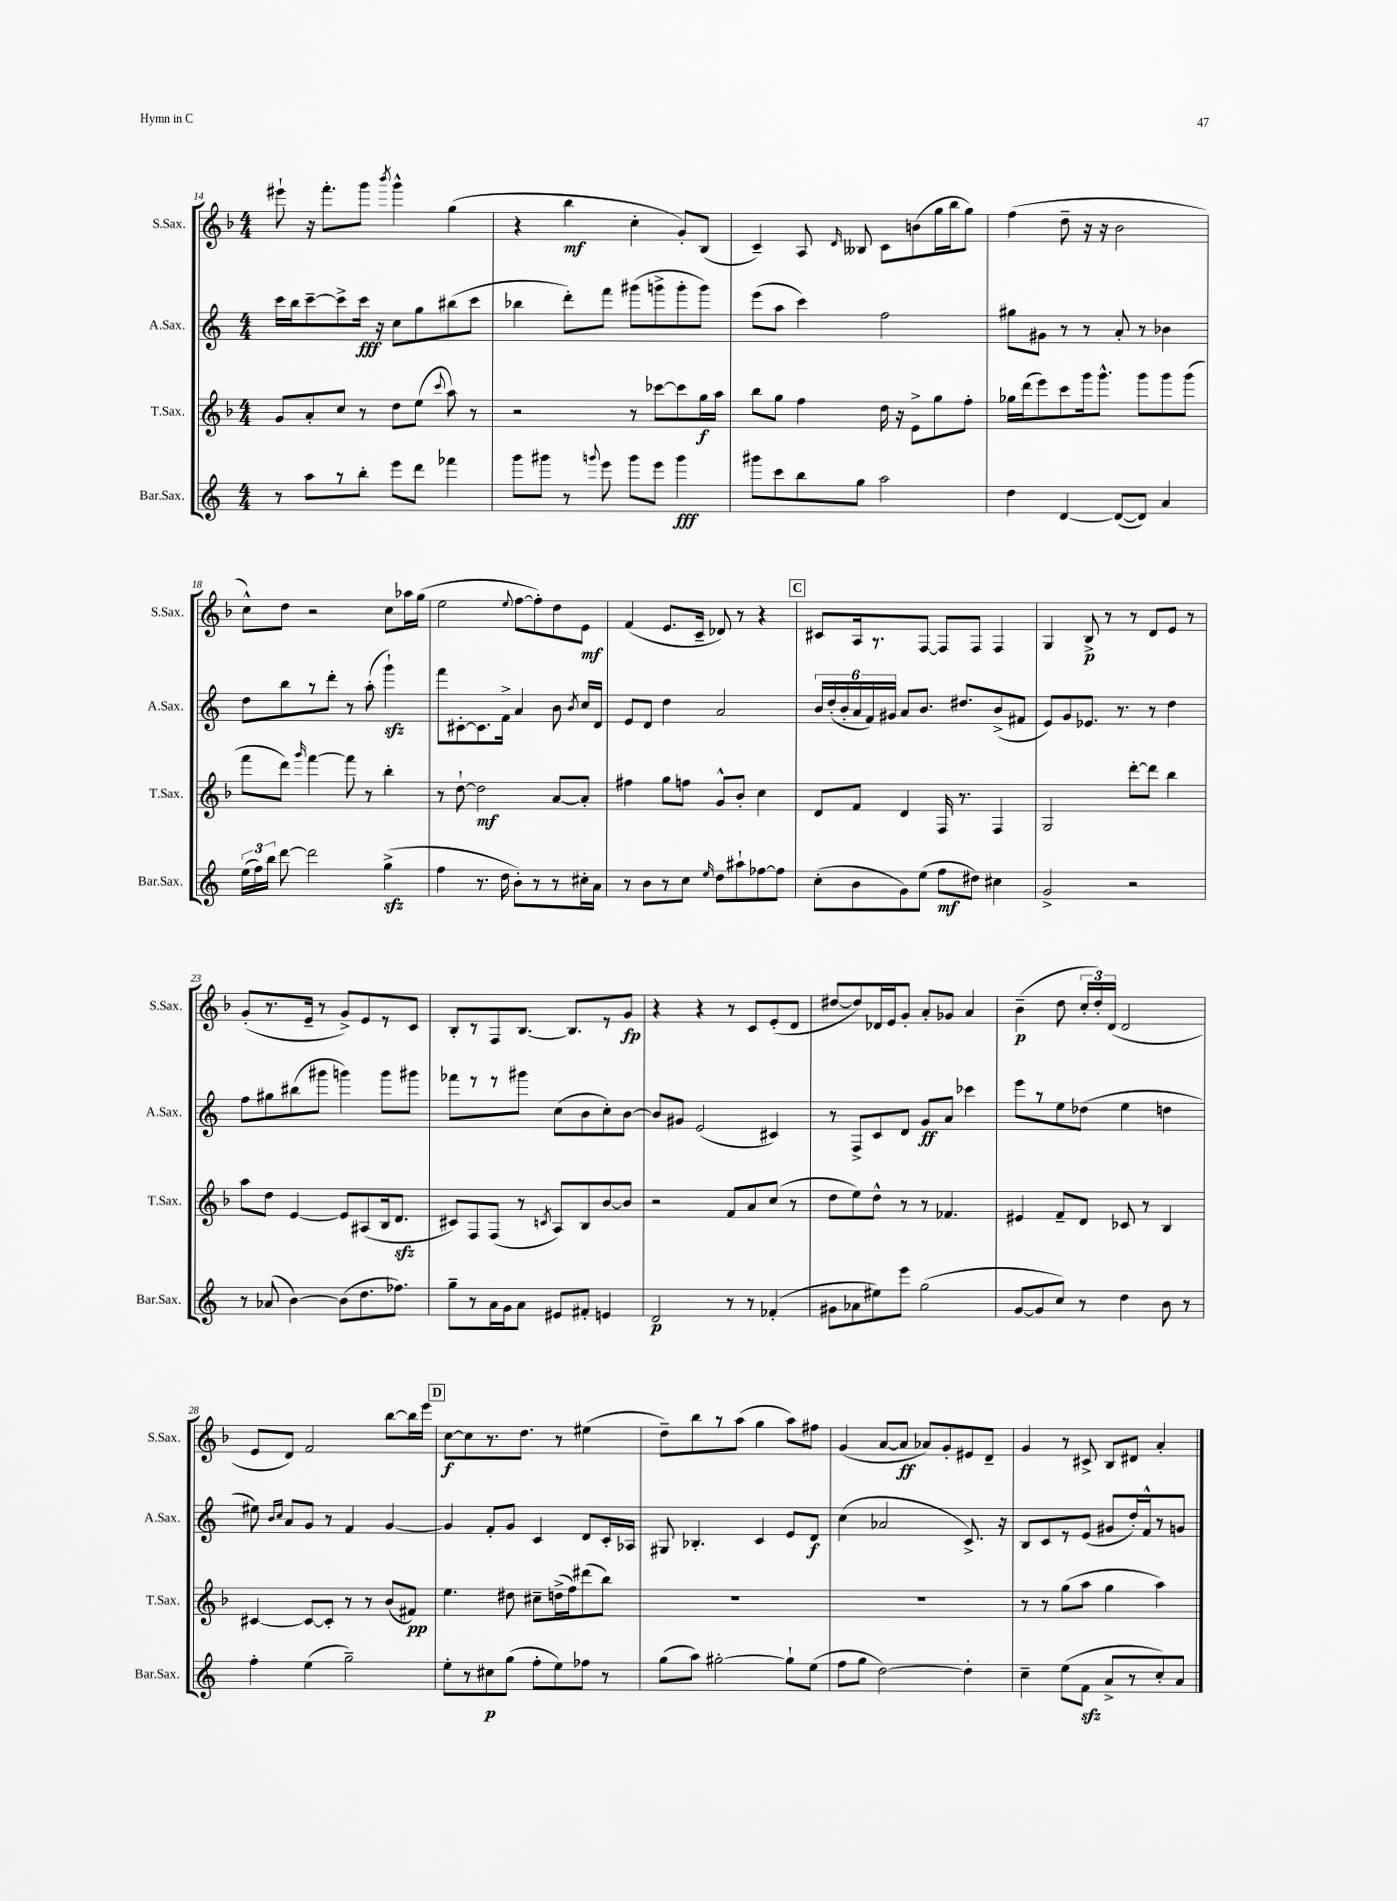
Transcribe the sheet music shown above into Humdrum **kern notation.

**kern	**kern	**kern	**kern
*staff4	*staff3	*staff2	*staff1
*clefG2	*clefG2	*clefG2	*clefG2
*k[]	*k[b-]	*k[]	*k[b-]
*M4/4	*M4/4	*M4/4	*M4/4
8r	8g/L	16ccc\LL	8eee#`\
.	.	16bb\J	.
8aa\L	8a'/	[8ccc~\	16r
.	.	.	8.fff'\L
8r	8cc/J	8ccc^\]	.
8bb'\J	8r	16ccc\Jk	8ggg\J
.	.	16r	.
.	.	.	8qbbb-/
8eee\L	8dd\L	8cc\L	4ggg^^\
8ddd\J	(8ee\J	8gg\	.
.	8qqccc/	.	.
4fff-\	8aa\)	(8bb#\	(4gg\
.	8r	8ccc\J	.
=	=	=	=
8ggg\L	2r	4bb-\	4r
8ggg#\J	.	.	.
8r	.	8ddd'\L)	4bb-\
8qqggg/	.	.	.
8eee\	.	8fff\J	.
8ggg\L	8r	(8ggg#\L	4cc'\
8eee\J	[8ccc-\L	8ggg^\	.
4ggg\	8ccc-\]	8ggg'\	8g'/L)
.	16gg\L	8ggg\J)	(8B-/J
.	16aa\JJ	.	.
=	=	=	=
8ggg#\L	8bb-\L	(8eee\L	4c~/)
8ccc\	8gg\J	8aa\J	.
8bb\	4ff\	4ccc\)	8A/
.	.	.	16qqd/
8gg\J	.	.	8B--/
2aa\	16dd\	2ff\	8c\L
.	16r	.	.
.	8e^\L	.	(8b\
.	8gg\	.	16gg\L
.	.	.	16bb-\J
.	8ff'\J	.	8gg\J)
=	=	=	=
4dd\	16gg-\LL	8gg#\L	(4ff\
.	(16ddd\J	.	.
.	8eee\)	8g#\J	.
[4d/	8ccc\	8r	8dd~\
.	16ggg\k	8r	16r
.	8.ggg^^\J	.	16r
(8d/_L	.	8a'/	2b-\
8d/]J)	8ggg\L	8r	.
4a/	8ggg\	4b-\	.
.	(8ggg\J	.	.
=	=	=	=
(24ee\LL	8fff\L	8dd\L	8cc^^\L)
24ff\)	.	.	.
24bb\JJ	.	.	.
[8ddd\	8ddd\J)	8bb\	8dd\J
.	16qqggg/	.	.
2ddd\]	[4fff\	8r	2r
.	.	8ddd'\J	.
.	8fff\]	8r	.
.	8r	(8aa'\	.
(4gg^\	4bb-'\	4ggg`\)	8cc\L
.	.	.	16aa-\L
.	.	.	(16gg\JJ
=	=	=	=
4ff\	8r	8fff\L	2ee\
.	[8dd`\	[8c#'\	.
8.r	2dd\]	8.c#\]	.
16dd\	.	16f^\Jk	.
.	.	.	8qqee/
8b'\L)	.	4a/	[8ff\L
8r	.	.	8ff'\])
8r	[8a/L	8b\	8dd\
.	.	8qb/	.
16cc#'\L	8a'/]J	16cc/LL	8e\J
16a\JJ	.	16d/JJ	.
=	=	=	=
8r	4ff#\	8e/L	(4f/
8b\L	.	8d/J	.
8r	8gg\L	4dd\	8.e/L
8cc\J	8ff\J	.	.
.	.	.	16c~/Jk
16qqee/	.	.	.
8dd\L	8g^^/L	2a/	8d-/)
8aa#`\	8b-'/J	.	8r
[8ff-\	4cc\	.	4r
8ff-\]J	.	.	.
=	=	=	=
(8cc'\L	8d/L	24b/LL	8c#/L
.	.	(24dd'/	.
.	.	24b'/	.
8b\	8f/J	24a/	16A/k
.	.	24f/)	.
.	.	.	8.r
.	.	24g#/JJ	.
8g\)	4d/	8a/L	.
(8ee\J	.	8.b/J	[8F/J
8ff\L	16F/	.	8F/]L
.	8.r	8.dd#/L	.
8dd#\J)	.	.	8F/J
4cc#\	4F/	(8b^/	4F/
.	.	8f#/J	.
=	=	=	=
2g^/	2G/	8e/L)	4G/
.	.	8g/	.
.	.	8.e-/J	8B-^/
.	.	.	8r
.	.	8.r	.
2r	[8ddd'\L	.	8r
.	8ddd\]J	8r	8d/L
.	4bb-\	4dd\	8e/J
.	.	.	8r
=	=	=	=
8r	8aa\L	8ff\L	(8g'/L
(8a-/	8dd\J	8gg#\	8.r
[4b\)	[4e/	(8bb#\	.
.	.	.	16e~/Jk
.	.	8ggg#\J	8r
(8b\]L	8e/]L	4ggg\)	8g^/L)
8.dd\	(8A#/	.	8e/
.	16B-/k	8ggg\L	8r
8.ff-\J)	8.d/J	.	.
.	.	8ggg#\J	8c/J
=	=	=	=
8gg~\L	8c#/L)	8fff-\L	8B-'/L
8r	8F/	8r	8r
16a\L	(8F/J	8r	8F/
16g\J	.	.	.
8a\J	8r	8ggg#\J	[8.B-/J
.	8qc/	.	.
8e#/L	8A/L)	(8cc\L	.
.	.	.	8.B-/]L
8f#'/J	8B-/	8b\	.
4e/	[8b-/	8cc'\)	8r
.	8b-/]J	[8b\J	8g/J
=	=	=	=
2d/	2r	8b/]L	4r
.	.	8g#/J	.
.	.	(2e/	4r
8r	8f/L	.	8r
8r	8a/	.	8c/L
(4f-'/	(8cc/J	4c#/)	(8e'/
.	8r	.	8d/J
=	=	=	=
8g#\L	8dd\L	8r	[8dd#/L
8a-\	8ee\)	8F^/L	8dd#/])
8ee#\)	8dd^^\J	8c/	16d-/L
.	.	.	16e/J
8eee\J	8r	8d/J	8g'/J
(2gg\	8r	8g/L	8a'/L
.	4.f-/	8a/J	8g-/J
.	.	4ccc-\	4a/
=	=	=	=
[8g/L	4e#/	8eee\L	(4b-~\
8g/]	.	8r	.
8cc/J)	8f~/L	8ee\	8dd\
8r	8d/J	(8dd-\J	24cc'/LL
.	.	.	24dd'/)
.	.	.	(24d/JJ
4dd\	8c-/	4ee\	2d/
.	8r	.	.
8b\	4B-/	4dd\	.
8r	.	.	.
=	=	=	=
4ff'\	[4c#/	8ee#\)	8e/L
.	.	16qqb/LL	.
.	.	16qqcc/JJ	.
.	.	8a/L	8d/J)
(4ee\	8c#/_L	8g/J	2f/
.	8c#'/]J	8r	.
2gg~\)	8r	4f/	.
.	8r	.	.
.	(8b-/L	[4g/	[8bb-\L
.	8f#/J)	.	16bb-\]L
.	.	.	16eee\JJ
=	=	=	=
8ee'\L	4.ee\	4g/]	[8cc\L
8r	.	.	8cc\]
8cc#\	.	8f'/L	8.r
(8gg\J	8dd#\	8g/J	.
.	.	.	8.dd\J
8ff'\L	8cc#~\L	4c/	.
8ee\)	(16dd^\L	.	8r
.	16ff\J)	.	.
8ff-\J	(8ddd#\	8d/L	(4ee#\
8r	8bb-\J)	16c'/L	.
.	.	16A-/JJ	.
=	=	=	=
(8gg\L	1r	8G#/	8dd~\L)
8aa\J)	.	4.B-'/	8bb-\
[2gg#'\	.	.	8r
.	.	.	(8aa\J
.	.	4c/	4gg\
8gg#`\]L	.	8e/L	8aa\L)
(8ee\J	.	8d/J	8ff#\J
=	=	=	=
8ff\L	1r	(4cc\	(4g/
8gg\J	.	.	.
[2dd\)	.	2a-/	[8a/L
.	.	.	8a/]J
.	.	.	8a-/L)
.	.	.	8g'/
4dd'\]	.	8.c^/)	8e#/
.	.	.	8d~/J
.	.	16r	.
=	=	=	=
4cc~\	8r	8B/L	4g/
.	8r	8c/	.
(8ee\L	(8gg\L	8r	8r
8f\J	8aa\J	(8e/J	8c#^/
8a^/L	4gg\	8g#/L	8B-/L
8r	.	16dd'/L)	8d#/J
.	.	16f^^/J	.
8cc'/)	4aa\)	8r	4a'/
8a/J	.	8g/J	.
==	==	==	==
*-	*-	*-	*-
